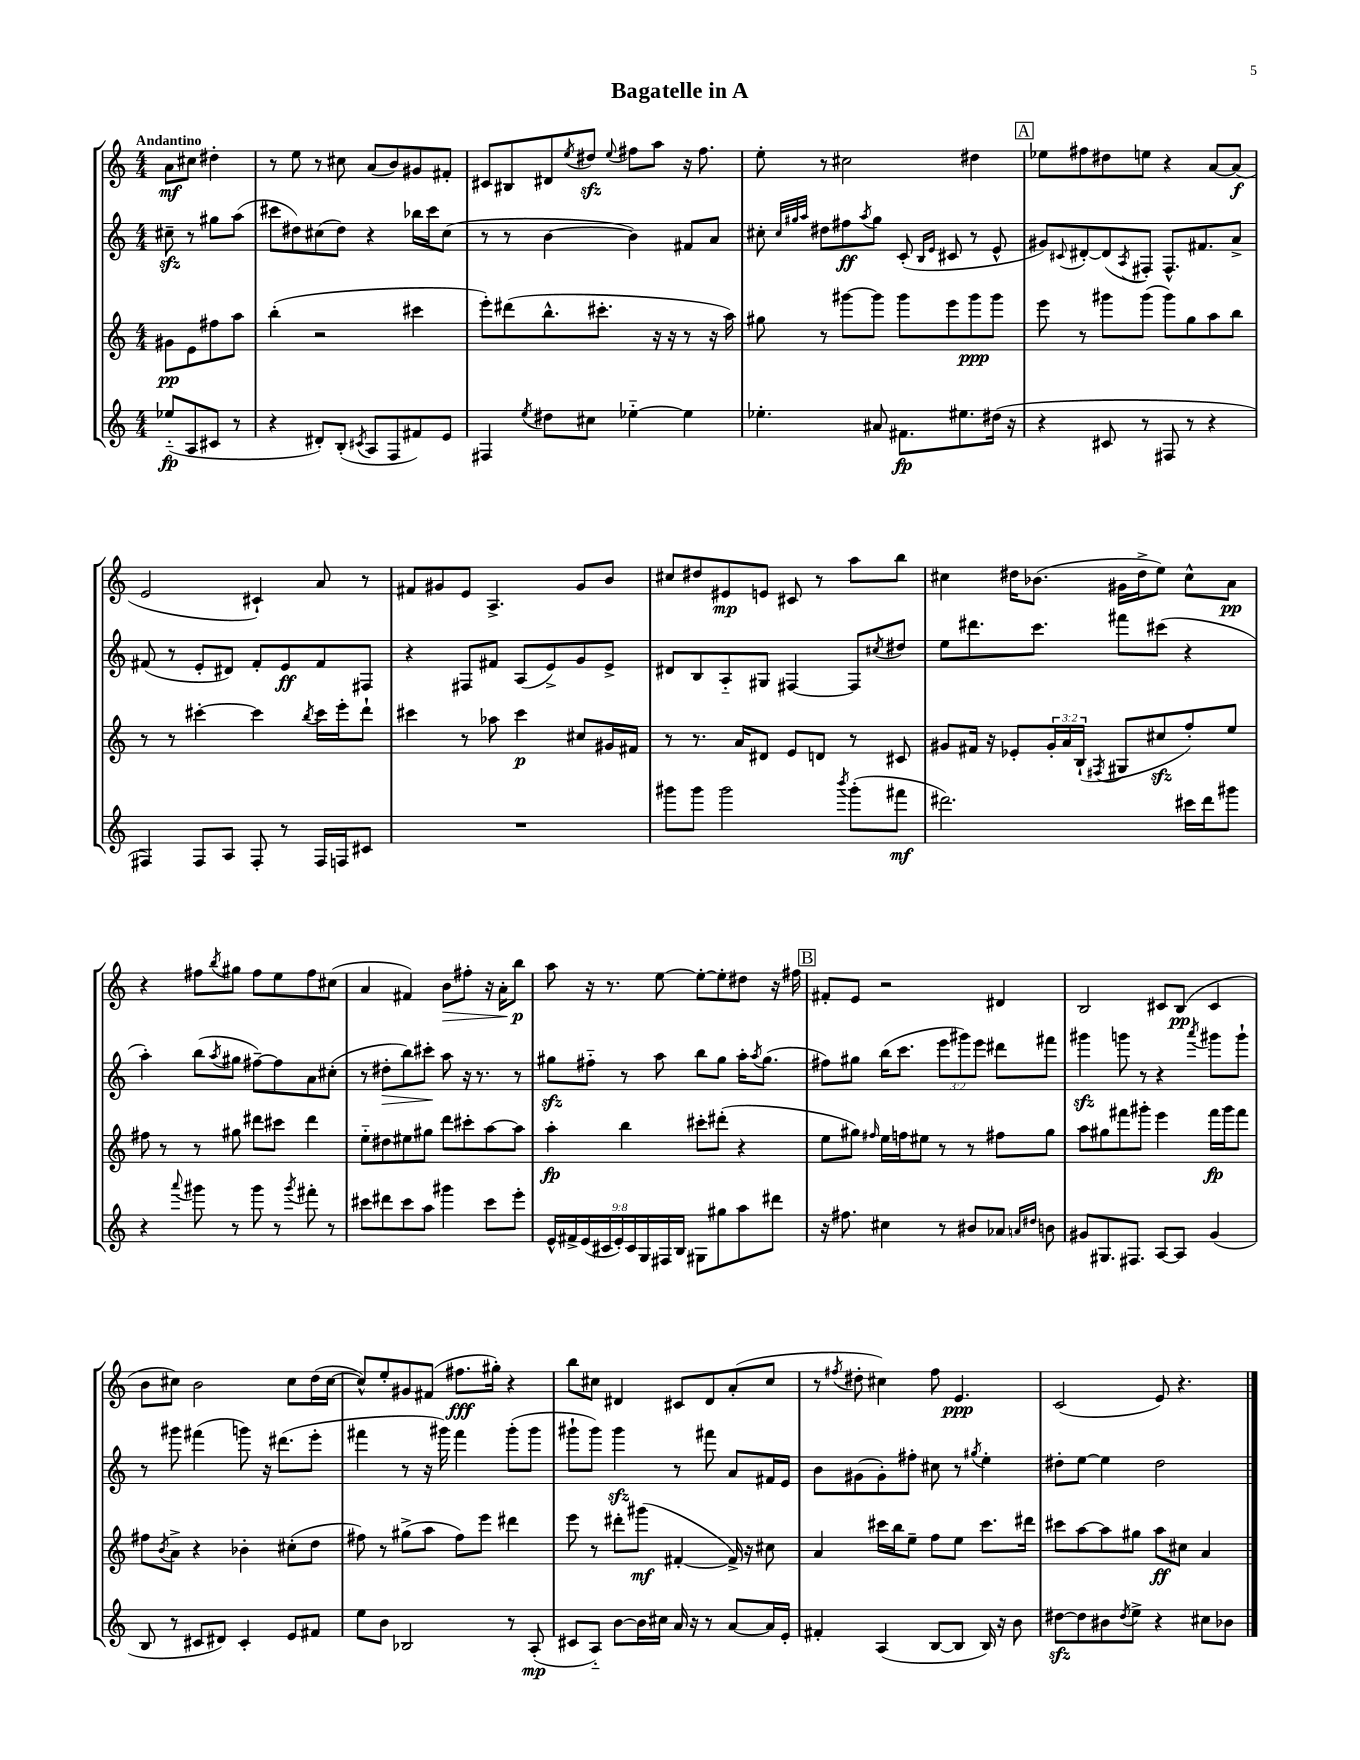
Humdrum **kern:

**kern	**dynam	**kern	**dynam	**kern	**dynam	**kern	**dynam
*part4	*part4	*part3	*part3	*part2	*part2	*part1	*part1
*staff4	*staff4	*staff3	*staff3	*staff2	*staff2	*staff1	*staff1
*clefG2	*	*clefG2	*	*clefG2	*	*clefG2	*
*k[]	*	*k[]	*	*k[]	*	*k[]	*
*M4/4	*	*M4/4	*	*M4/4	*	*M4/4	*
=	=	=	=	=	=	=	=
!	!	!	!	!	!	!LO:TX:a:B:t=Andantino	!
(8ee-X/L	fp	8g#X\L	pp	8cc#Xzz~\	.	8a\L	mf
8A/	.	8e\	.	8r	.	8cc#X\J	.
8c#X/J	.	8ff#X\	.	8gg#X\L	.	4dd#X'\	.
8r	.	8aa\J	.	(8aa\J	.	.	.
=1	=1	=1	=1	=1	=1	=1	=1
4r	.	(4bb'\	.	8ccc#X\L	.	8r	.
.	.	.	.	8dd#X\)	.	8ee\	.
8d#X'/L)	.	2r	.	(8cc#X\	.	8r	.
(8B'/J	.	.	.	8dd#\J)	.	8cc#X\	.
8qc#X/	.	.	.	.	.	.	.
8A/L	.	.	.	4r	.	(8a/L	.
8F/	.	.	.	.	.	8b/)	.
8f#X/)	.	4ccc#X\	.	16bb-X\LL	.	8g#X/	.
.	.	.	.	16ccc#\J	.	.	.
8e/J	.	.	.	(8cc#\J	.	8f#X'/J	.
=2	=2	=2	=2	=2	=2	=2	=2
4F#X/	.	8eee'\L)	.	8r	.	8c#X/L	.
.	.	(8ddd#X\	.	8r	.	8B#X/	.
8qee/	.	.	.	.	.	.	.
8dd#X\L	.	8.bb^^\	.	[4b\	.	8d#X/	.
.	.	.	.	.	.	8qee/	.
8cc#X\J	.	.	.	.	.	8dd#Xzz/J	.
.	.	8.ccc#X'\J	.	.	.	.	.
.	.	.	.	.	.	8qqee/	.
[4ee-X\	.	.	.	4b\])	.	8ff#X\L	.
.	.	16r	.	.	.	8aa\J	.
.	.	16r	.	.	.	.	.
4ee-\]	.	8r	.	8f#X/L	.	16r	.
.	.	.	.	.	.	8.ff#\	.
.	.	16r	.	8a/J	.	.	.
.	.	16aa\)	.	.	.	.	.
=3	=3	=3	=3	=3	=3	=3	=3
4.ee-X'\	.	8gg#X\	.	8cc#X'\	.	8ee'\	.
.	.	.	.	32qqcc#/LLL	.	.	.
.	.	.	.	32qqgg#X/	.	.	.
.	.	.	.	32qqaa/JJJ	.	.	.
.	.	8r	.	8dd#X\L	.	8r	.
.	.	[8ggg#X\L	.	8ff#X\	ff	2cc#X\	.
.	.	.	.	8qaa/	.	.	.
8a#X/	.	8ggg#\J]	.	8gg#\J	.	.	.
8.f#X\L	fp	8ggg#\L	.	(8c'/	.	.	.
.	.	.	.	16qqB/LL	.	.	.
.	.	.	.	16qqe/JJ	.	.	.
.	.	8eee\	.	8c#X/	.	.	.
8.ee#X\	.	.	.	.	.	.	.
.	.	8ggg#\	ppp	8r	.	4dd#X\	.
(16dd#X\Jk	.	8ggg#\J	.	8e^^/	.	.	.
16r	.	.	.	.	.	.	.
!!LO:REH:place=s1:t=A
=4	=4	=4	=4	=4	=4	=4	=4
4r	.	8eee\	.	8g#X/L)	.	8ee-X\L	.
.	.	.	.	8qqc#X/	.	.	.
.	.	8r	.	[8d#X'/	.	8ff#X\	.
8c#X/	.	8ggg#X\L	.	(8d#/]	.	8dd#X\	.
.	.	.	.	8qA/	.	.	.
8r	.	(8ggg#\J	.	8F#X'/J)	.	8een\J	.
8F#X/	.	8ggg#\L)	.	8.F#^^/L	.	4r	.
8r	.	8gg\	.	.	.	.	.
.	.	.	.	8.f#X/	.	.	.
4r	.	8aa\	.	.	.	[8a/L	.
.	.	8bb\J	.	8a^/J	.	(8a/J]	f
!!LO:LB:g=z
=5	=5	=5	=5	=5	=5	=5	=5
4F#X/)	.	8r	.	(8f#X/	.	2e/	.
.	.	8r	.	8r	.	.	.
8F#/L	.	[4ccc#X'\	.	8e'/L	.	.	.
8A/J	.	.	.	8d#X/J)	.	.	.
8F#'/	.	4ccc#\]	.	8f#'/L	.	4c#X`/)	.
8r	.	.	.	8e/	ff	.	.
.	.	8qbb/	.	.	.	.	.
16F#/LL	.	16ccc#\LL	.	8f#/	.	8a/	.
16Fn/J	.	16eee'\J	.	.	.	.	.
8c#X/J	.	8ddd`\J	.	8F#X/J	.	8r	.
=6	=6	=6	=6	=6	=6	=6	=6
1r	.	4ccc#X\	.	4r	.	8f#X/L	.
.	.	.	.	.	.	8g#X/	.
.	.	8r	.	8F#X/L	.	8e/J	.
.	.	8aa-X\	.	8f#X/J	.	4.A^/	.
.	.	4ccc#\	p	(8A/L	.	.	.
.	.	.	.	8e^/)	.	.	.
.	.	8cc#X/L	.	8g/	.	8g#/L	.
.	.	16g#X/L	.	8e^/J	.	8b/J	.
.	.	16f#X/JJ	.	.	.	.	.
=7	=7	=7	=7	=7	=7	=7	=7
8ggg#X\L	.	8r	.	8d#X/L	.	8cc#X/L	.
8ggg#\J	.	8.r	.	8B/	.	8dd#X/	.
2ggg#\	.	.	.	8A/	.	8e#X/	mp
.	.	16a/KL	.	.	.	.	.
.	.	8d#X/J	.	8G#X/J	.	8en/J	.
.	.	8e/L	.	[4F#X/	.	8c#X/	.
.	.	8dn/J	.	.	.	8r	.
8qbbb/	.	.	.	.	.	.	.
(8ggg#'\L	.	8r	.	8F#/L]	.	8aa\L	.
.	.	.	.	8qcc#X/	.	.	.
8fff#X\J	mf	8c#X/	.	8dd#X/J	.	8bb\J	.
=8	=8	=8	=8	=8	=8	=8	=8
2.ddd#X\)	.	8g#X/L	.	8ee\L	.	4cc#X\	.
.	.	16f#X/Jk	.	8.ddd#X\	.	.	.
.	.	16r	.	.	.	.	.
.	.	8e-X'/L	.	.	.	16dd#X\KL	.
.	.	.	.	8.ccc\J	.	(8.b-X\J	.
.	.	24g#'/L	.	.	.	.	.
.	.	24a/	.	.	.	.	.
.	.	(24B`/JJ	.	.	.	.	.
.	.	8qF#X/	.	.	.	.	.
.	.	8G#X/L	.	8fff#X\L	.	16g#X\LL	.
.	.	.	.	.	.	16dd#^\J	.
.	.	8cc#Xzz/	.	(8ccc#X\J	.	8ee\J)	.
16ccc#X\LL	.	8ff'/)	.	4r	.	8cc#^^\L	.
16ddd#\J	.	.	.	.	.	.	.
8ggg#X\J	.	8ee/J	.	.	.	8a\J	pp
!!LO:LB:g=z
=9	=9	=9	=9	=9	=9	=9	=9
4r	.	8ff#X\	.	4aa'\)	.	4r	.
.	.	8r	.	.	.	.	.
8qqaaa/	.	.	.	.	.	.	.
8ggg#X\	.	8r	.	(8bb\L	.	8ff#X\L	.
.	.	.	.	8qaa/	.	8qbb/	.
8r	.	8gg#X\	.	8gg#X\J	.	8gg#X\J	.
8ggg#\	.	8ddd#X\L	.	[8ff#X~\L)	.	8ff#\L	.
8r	.	8ccc#X\J	.	8ff#\]	.	8ee\	.
8qggg#/	.	.	.	.	.	.	.
8fff#X'\	.	4ddd#\	.	8a\	.	8ff#\	.
8r	.	.	.	(8cc#X'\J	.	(8cc#X\J	.
=10	=10	=10	=10	=10	=10	=10	=10
8ccc#X\L	.	8ee\L	.	8r	.	4a/	.
!	!	!	!	!	!LO:HP:b	!	!
8ddd#X\	.	8dd#X\	.	8dd#X'\L	>	.	.
8ccc#\	.	8ee#X\	.	8bb\)	.	4f#X/)	.
8aa\J	.	8gg#X\J	.	8ccc#X'\J	.	.	.
!	!	!	!	!	!	!	!LO:HP:b
4ggg#X\	.	8ddd\L	.	8aa\	]	8b\L	>
.	.	8ccc#X'\	.	16r	.	8ff#X'\J	.
.	.	.	.	8.r	.	.	.
8ccc#\L	.	[8aa\	.	.	.	16r	.
.	.	.	.	.	.	16a'\KL	.
8eee'\J	.	8aa\J]	.	8r	.	8bb\J	p
.	.	.	.	.	.	.	]
=11	=11	=11	=11	=11	=11	=11	=11
18e^^/LL	.	4aa'\	fp	8gg#Xzz\L	.	8aa\	.
18f#X^/	.	.	.	.	.	.	.
(18e/	.	.	.	.	.	.	.
.	.	.	.	8ff#X\J	.	16r	.
18c#X/	.	.	.	.	.	.	.
.	.	.	.	.	.	8.r	.
18e'/)	.	.	.	.	.	.	.
.	.	4bb\	.	8r	.	.	.
18c#/	.	.	.	.	.	.	.
18G/	.	.	.	.	.	.	.
.	.	.	.	8aa\	.	[8ee\	.
18F#X/	.	.	.	.	.	.	.
18B/JJ	.	.	.	.	.	.	.
8G#X\L	.	8ccc#X'\L	.	8bb\L	.	8ee'\L_	.
8gg#X\	.	(8ddd#X'\J	.	8gg#\J	.	8ee'\]	.
8aa\	.	4r	.	16aa'\KL	.	8dd#X\J	.
.	.	.	.	8qaa/	.	.	.
.	.	.	.	(8.gg#\J	.	.	.
8ddd#X\J	.	.	.	.	.	16r	.
.	.	.	.	.	.	16ff#X\	.
!!LO:REH:place=s1:t=B
=12	=12	=12	=12	=12	=12	=12	=12
16r	.	8ee\L	.	8ff#X\L)	.	8f#X'/L	.
8.ff#X\	.	.	.	.	.	.	.
.	.	8gg#X\J)	.	8gg#X\J	.	8e/J	.
.	.	16qqff#X/	.	.	.	.	.
4cc#X\	.	16ee\LL	.	(16bb\KL	.	2r	.
.	.	16ffn\J	.	8.ccc\J	.	.	.
.	.	8ee#X\J	.	.	.	.	.
8r	.	8r	.	12eee\L	.	.	.
.	.	.	.	12ggg#X\)	.	.	.
8b#X/L	.	8r	.	.	.	.	.
.	.	.	.	12eee\J	.	.	.
8a-X/J	.	8ff#X\L	.	8ddd#X\L	.	4d#X/	.
16qqan/LL	.	.	.	.	.	.	.
16qqdd#X/JJ	.	.	.	.	.	.	.
8bn\	.	8gg#\J	.	8fff#X\J	.	.	.
=13	=13	=13	=13	=13	=13	=13	=13
8g#X/L	.	8aa\L	.	4ggg#Xzz\	.	2B/	.
8.G#X/	.	8gg#X\	.	.	.	.	.
.	.	8fff#X\	.	8gggn\	.	.	.
8.F#X/J	.	.	.	.	.	.	.
.	.	8ggg#X'\J	.	8r	.	.	.
[8A/L	.	4eee\	.	4r	.	8c#X/L	.
8A/J]	.	.	.	.	.	(8B/J	pp
.	.	.	.	8qaaa/	.	.	.
(4g#/	.	16fff#\LL	fp	8ggg#X\L	.	4c#/	.
.	.	16ggg#\J	.	.	.	.	.
.	.	8fff#\J	.	8ggg#`\J	.	.	.
!!LO:LB:g=z
=14	=14	=14	=14	=14	=14	=14	=14
8B/	.	8ff#X\L	.	8r	.	8b\L	.
.	.	8qb/	.	.	.	.	.
8r	.	8a^\J	.	8ggg#X\	.	8cc#X\J)	.
8c#X/L	.	4r	.	(4fff#X\	.	2b\	.
8d#X/J)	.	.	.	.	.	.	.
4c#'/	.	4b-X'\	.	8gggn\)	.	.	.
.	.	.	.	16r	.	.	.
.	.	.	.	(8.ddd#X\L	.	.	.
8e/L	.	(8cc#X'\L	.	.	.	8cc#\L	.
8f#X/J	.	8dd\J	.	8eee'\J	.	(16dd\L	.
.	.	.	.	.	.	[16cc#\JJ	.
=15	=15	=15	=15	=15	=15	=15	=15
8ee\L	.	8ff#X\)	.	4fff#X\	.	8cc#^^/L])	.
8b\J	.	8r	.	.	.	8ee'/	.
2B-X/	.	(8gg#X^\L	.	8r	.	8g#X/	.
.	.	8aa\J	.	16r	.	(8f#X/J	.
.	.	.	.	16ggg#X\)	.	.	.
.	.	8ff#\L)	.	4fff#\	.	8.ff#X\L	fff
.	.	8eee\J	.	.	.	.	.
.	.	.	.	.	.	16gg#X'\Jk)	.
8r	.	4ddd#X\	.	(8ggg#'\L	.	4r	.
(8A'/	mp	.	.	8ggg#\J	.	.	.
=16	=16	=16	=16	=16	=16	=16	=16
8c#X/L	.	8eee\	.	8ggg#X`\L	.	8bb\L	.
8A/J)	.	8r	.	8ggg#\J)	.	8cc#X\J	.
[8b\L	.	8ddd#X'\L	.	4ggg#zz\	.	4d#X/	.
16b\L]	.	(8ggg#X\J	mf	.	.	.	.
16cc#X\JJ	.	.	.	.	.	.	.
16a/	.	[4f#X'/	.	8r	.	8c#X/L	.
16r	.	.	.	.	.	.	.
8r	.	.	.	8fff#X\	.	8d#/	.
[8a/L	.	16f#^/])	.	8a/L	.	(8a'/	.
.	.	16r	.	.	.	.	.
16a/L]	.	8cc#X\	.	16f#X/L	.	8cc#/J	.
16e'/JJ	.	.	.	16e/JJ	.	.	.
=17	=17	=17	=17	=17	=17	=17	=17
4f#X'/	.	4a/	.	8b\L	.	8r	.
.	.	.	.	.	.	8qff#X/	.
.	.	.	.	(8g#X\	.	8dd#X'\	.
(4A/	.	16ccc#X\LL	.	8g#'\)	.	4cc#X\)	.
.	.	16bb\J	.	.	.	.	.
.	.	8ee~\J	.	8ff#X'\J	.	.	.
[8B/L	.	8ff\L	.	8cc#X\	.	8ff#\	.
8B/J]	.	8ee\J	.	8r	.	4.e/	ppp
.	.	.	.	8qgg#X/	.	.	.
16B/)	.	8.ccc#\L	.	4ee'\	.	.	.
16r	.	.	.	.	.	.	.
8b\	.	.	.	.	.	.	.
.	.	16ddd#X\Jk	.	.	.	.	.
=18	=18	=18	=18	=18	=18	=18	=18
[8dd#Xzz\L	.	8ccc#X\L	.	8dd#X'\L	.	(2c/	.
8dd#\]	.	[8aa\	.	[8ee\J	.	.	.
8b#X\	.	8aa\]	.	4ee\]	.	.	.
8qdd#/	.	.	.	.	.	.	.
8ee^\J	.	8gg#X\J	.	.	.	.	.
4r	.	8aa\L	ff	2dd#\	.	8e/)	.
.	.	8cc#X\J	.	.	.	4.r	.
8cc#X\L	.	4a/	.	.	.	.	.
8b-X\J	.	.	.	.	.	.	.
==	==	==	==	==	==	==	==
*-	*-	*-	*-	*-	*-	*-	*-
